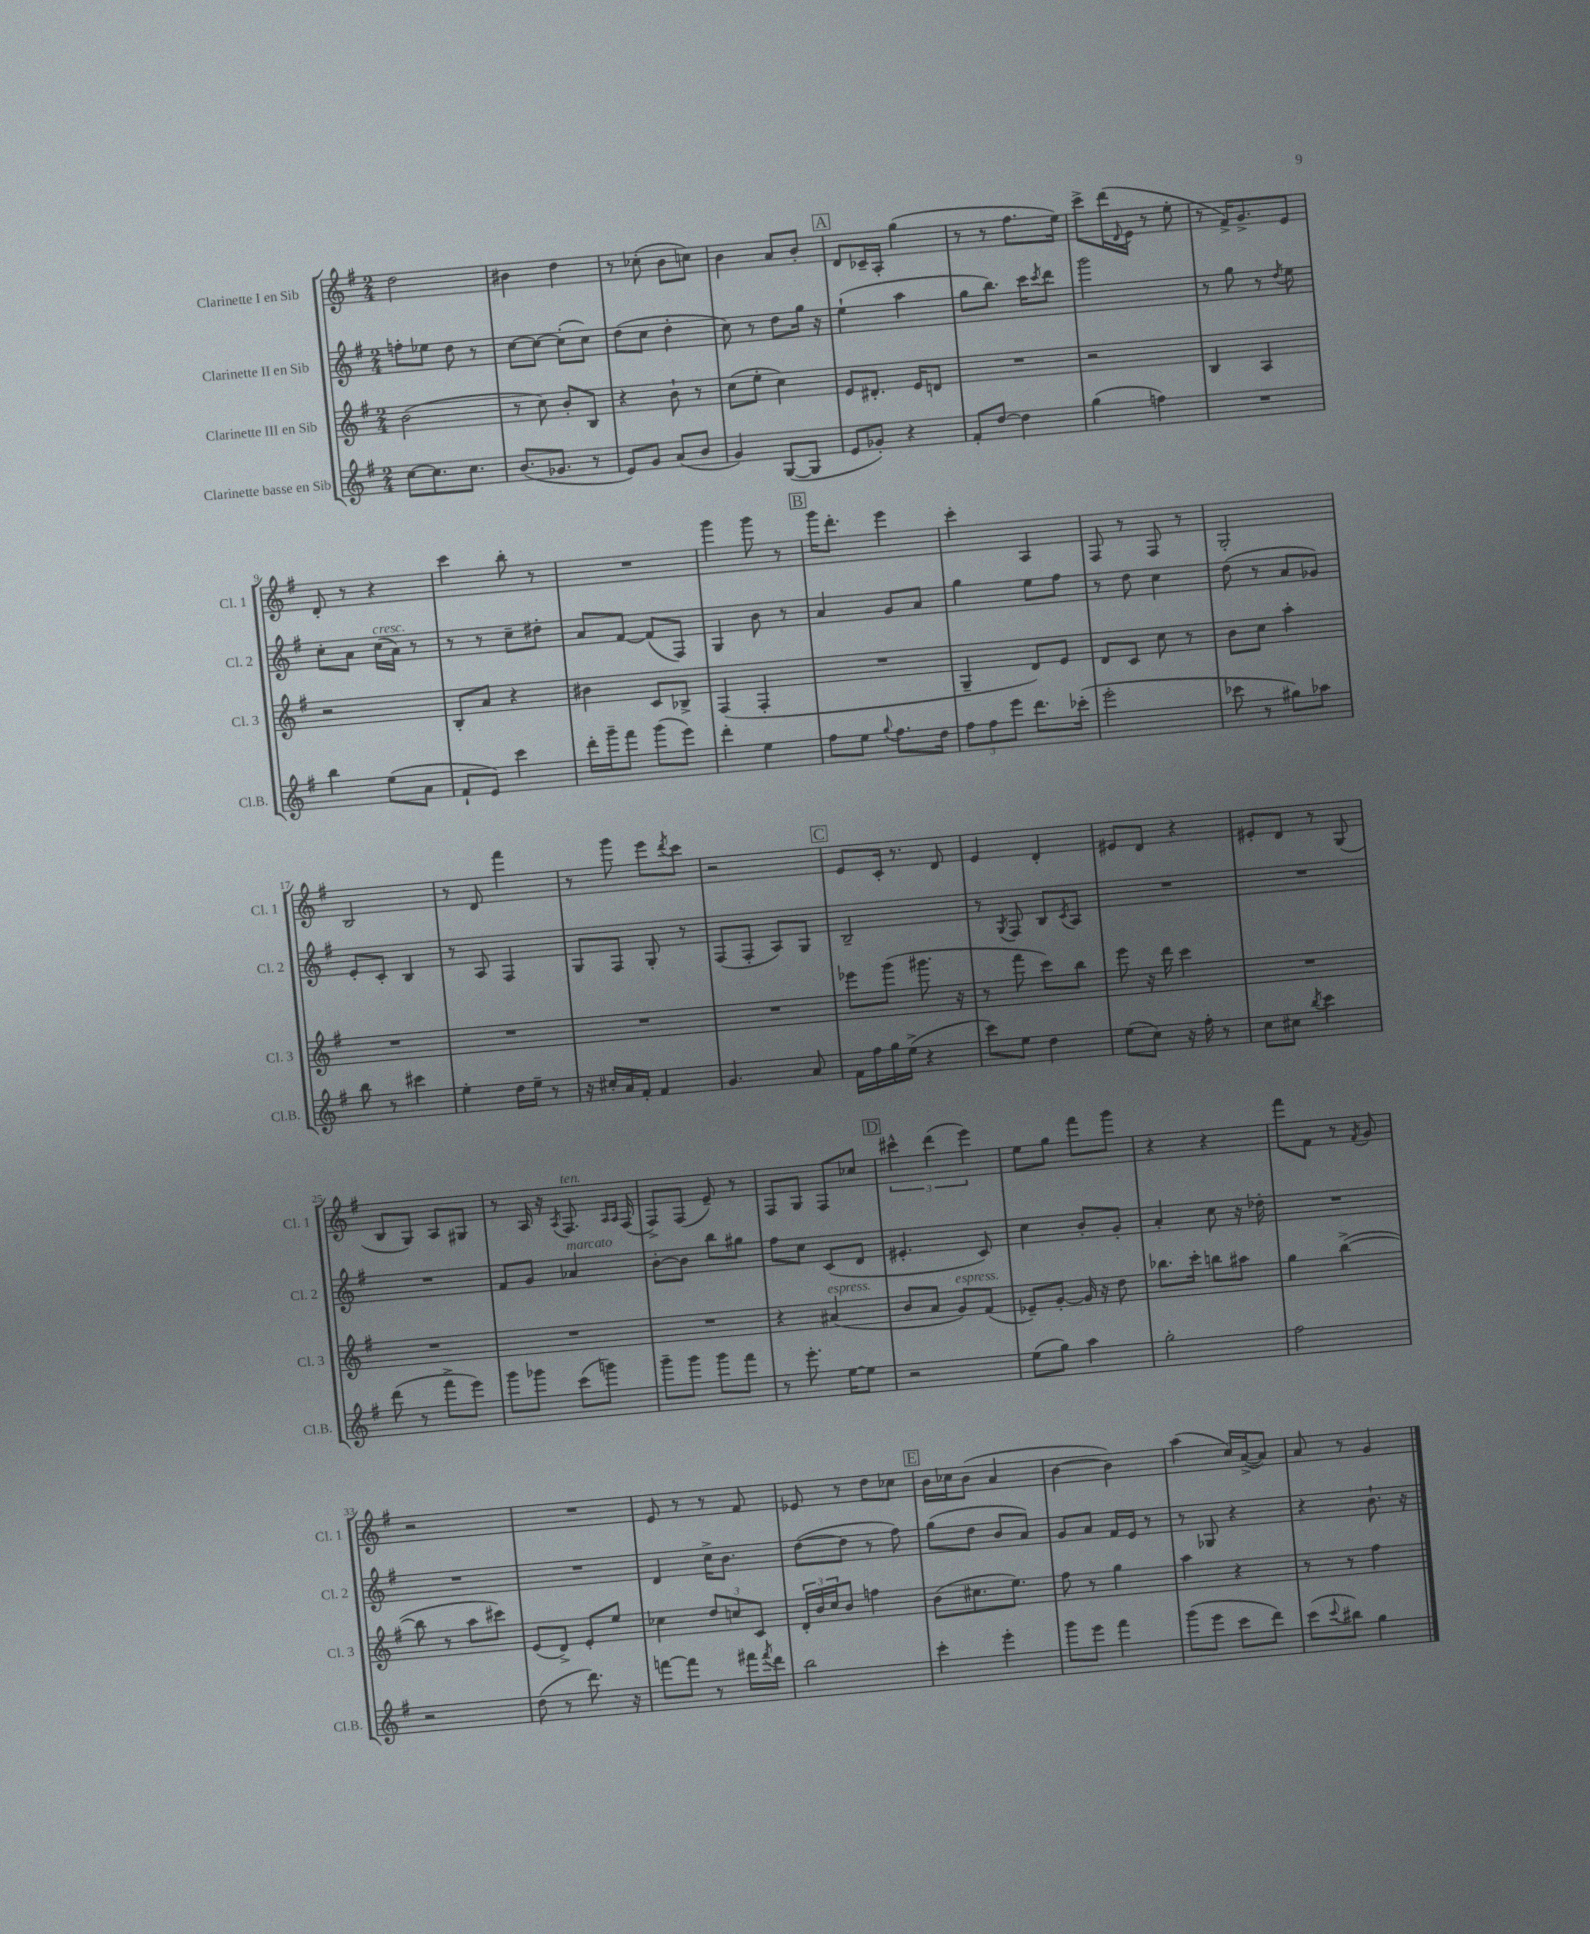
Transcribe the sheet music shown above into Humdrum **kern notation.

**kern	**kern	**kern	**kern
*staff4	*staff3	*staff2	*staff1
*clefG2	*clefG2	*clefG2	*clefG2
*k[f#]	*k[f#]	*k[f#]	*k[f#]
*M2/4	*M2/4	*M2/4	*M2/4
[8cc	(2b	8ff'	2dd
8.cc]	.	8ee-	.
.	.	8dd	.
8.cc	.	.	.
.	.	8r	.
=	=	=	=
(8.b	8r	[8cc	4b#
.	8cc)	8cc_	.
8.g-	.	.	.
.	8b'	(8cc']	4dd
8r	8B	8cc)	.
=	=	=	=
8e)	4r	(8dd	8r
8g	.	8cc	(8cc-'
(8a	8b`	4dd'	8b
8b	8r	.	8cc)
=	=	=	=
4g)	(8cc	8cc)	4b
.	8ee'	8r	.
([8G	4cc)	8dd	8a
8G]	.	16gg	8b'
.	.	16r	.
=	=	=	=
8e	8e	(4ee`	8d
8g-')	8.d#'	.	16c-~
.	.	.	16A'
4r	.	4aa	(4gg
.	16e	.	.
.	8d	.	.
=	=	=	=
8f#'	2r	8gg	8r
[8dd	.	8.bb)	8r
4dd]	.	.	8.ff#
.	.	16ccc	.
.	.	8qccc	.
.	.	8ddd	.
.	.	.	16ee)
=	=	=	=
(4gg	2r	2ggg	8ccc^
.	.	.	(16ddd
.	.	.	8qqd
.	.	.	16e
4ff)	.	.	8r
.	.	.	8ee'
=	=	=	=
2r	4B	8r	8r
.	.	8gg	16f#^)
.	.	.	8.g^
.	4A	8r	.
.	.	8qdd	.
.	.	8ee	8e
=	=	=	=
4bb	2r	8cc'	8d'
.	.	8a	8r
(8ee	.	(16cc	4r
.	.	16a)	.
8a	.	8r	.
=	=	=	=
8f#`	8B'	8r	4ccc
8e)	8a	8r	.
4ccc	4r	8cc~	8bb'
.	.	8dd#'	8r
=	=	=	=
16ddd'	4b#	8a	2r
16ggg~	.	.	.
8fff#	.	[8f#	.
(8ggg	8c	(8f#]	.
8eee)	8B-^	8F#)	.
=	=	=	=
4ddd'	(4F#	4G	4ggg
4ee	4F#'	8b	8ggg
.	.	8r	8r
=	=	=	=
8ff#	2r	4a	16ggg
.	.	.	8.ddd'
8ee	.	.	.
8qqgg	.	.	.
8.ff#	.	8g	4eee
.	.	8a	.
16dd	.	.	.
=	=	=	=
12ff#	4G~	4gg	4ccc'
12ff#	.	.	.
12eee	.	.	.
8.ddd	8d)	8ee	4A
.	8e	8ff#	.
(16ccc-'	.	.	.
=	=	=	=
2eee'	8d	8r	8F#
.	8c	8dd	8r
.	8cc	4cc	8F#
.	8r	.	8r
=	=	=	=
8ccc-	8b	(8dd	2G'
8r	8cc	8r	.
8gg#)	4aa'	8a	.
8aa-	.	8g-)	.
=	=	=	=
8bb	2r	8e'	2B
8r	.	8c'	.
4ccc#	.	4B	.
=	=	=	=
4ee'	2r	8r	8r
.	.	8A	8d
16dd	.	4F#	4fff#
16ee~	.	.	.
8r	.	.	.
=	=	=	=
16r	2r	8G	8r
16cc#'	.	.	.
16a	.	8F#	8ggg
16f#'	.	.	.
4f#	.	8G'	8eee
.	.	.	8qddd
.	.	8r	8ccc
=	=	=	=
4.g	2r	(8F#	2r
.	.	8F#'	.
.	.	8A)	.
8a	.	8G	.
=	=	=	=
16f#	8eee-	2B~	8e
16ff#	.	.	.
16gg	(8ggg	.	16c'
(16ee^	.	.	8.r
4r	8.ggg#	.	.
.	.	.	8d
.	16r	.	.
=	=	=	=
8ccc)	8r	8r	4e
.	.	8qG	.
8ee	8fff#	8F#	.
4dd	8ccc)	8B	4d'
.	.	8qc	.
.	8bb	8A	.
=	=	=	=
(8ee	8eee	2r	8e#
8cc)	16r	.	8d
.	16ddd	.	.
16r	4ccc	.	4r
16ff#'	.	.	.
8r	.	.	.
=	=	=	=
8cc	2r	2r	8e#'
8cc#	.	.	8d
8qbb	.	.	.
4ccc	.	.	8r
.	.	.	(8G
=	=	=	=
(8ddd	2r	2r	8B
8r	.	.	8G)
8fff#^	.	.	8A
8eee)	.	.	8G#
=	=	=	=
8ggg	2r	8f#	8r
8ggg-	.	8g	16A
.	.	.	16r
.	.	.	8qA
(8ccc	.	4a-	8.F#
8ggg)	.	.	.
.	.	.	16qqA
.	.	.	16qqA
.	.	.	(16F#
=	=	=	=
8ggg~	2r	[8b'	8F#^)
8ggg	.	8b]	(8F#
8ggg	.	8bb	8e~)
8fff#	.	8gg#	8r
=	=	=	=
8r	4r	8ff#	8F#
8.eee'	.	8cc	8G
.	(4a#	(8c	8F#
[16ee	.	.	.
8ee]	.	8d	8cc-
=	=	=	=
2r	8b	4.e#'	6ccc#^^
.	8a	.	.
.	.	.	(6ddd
.	8g)	.	.
.	.	.	6eee)
.	(8f#	8c)	.
=	=	=	=
(8ee	8e-~)	4cc	8ee
8gg)	[8g'	.	8gg
4aa	16g]	8b'	8fff#
.	16r	.	.
.	8dd	8g'	8ggg
=	=	=	=
2gg'	8.bb-	4a'	4r
.	16ccc'	.	.
.	8bb	8cc	4r
.	8aa#	16r	.
.	.	16dd-'	.
=	=	=	=
2ff#	4gg	2r	8fff#
.	.	.	8f#
.	([4bb^	.	8r
.	.	.	8qf#
.	.	.	8g
=	=	=	=
2r	8bb]	2r	2r
.	8r	.	.
.	8aa	.	.
.	8ccc#)	.	.
=	=	=	=
(8dd	(8e	2r	2r
8r	8d^)	.	.
8.ddd)	8e'	.	.
.	8ee	.	.
16r	.	.	.
=	=	=	=
[8fff	4cc-	4d	8e
8fff]	.	.	8r
8r	12dd	16cc^	8r
.	.	8.b	.
.	12cc	.	.
16fff#	.	.	8f#
.	12c	.	.
8qfff#	.	.	.
16ddd	.	.	.
=	=	=	=
2bb	24d'	([8dd	8e-
.	24b	.	.
.	24cc	.	.
.	8b	8dd]	8r
.	4ff	8r	8dd
.	.	8ff#)	8cc-
=	=	=	=
4ccc'	(8b	(8gg	16b
.	.	.	16cc-
.	8.cc#	8dd	(8b
4eee'	.	8b	4a
.	8.ee)	.	.
.	.	8a)	.
=	=	=	=
8ggg	8ff#	8g	[4b
8eee	8r	8a	.
4fff#	4gg	16f#	4b])
.	.	16e	.
.	.	8r	.
=	=	=	=
(8ggg	4aa	8r	(4aa
8eee	.	8G-	.
8ccc	4r	4r	16cc)
.	.	.	([16a^
8ddd)	.	.	8a])
=	=	=	=
(8ccc	8r	4r	8a
8qqccc	.	.	.
8bb#)	8r	.	8r
4gg	4ff#	8.b`	4g
.	.	16r	.
==	==	==	==
*-	*-	*-	*-
